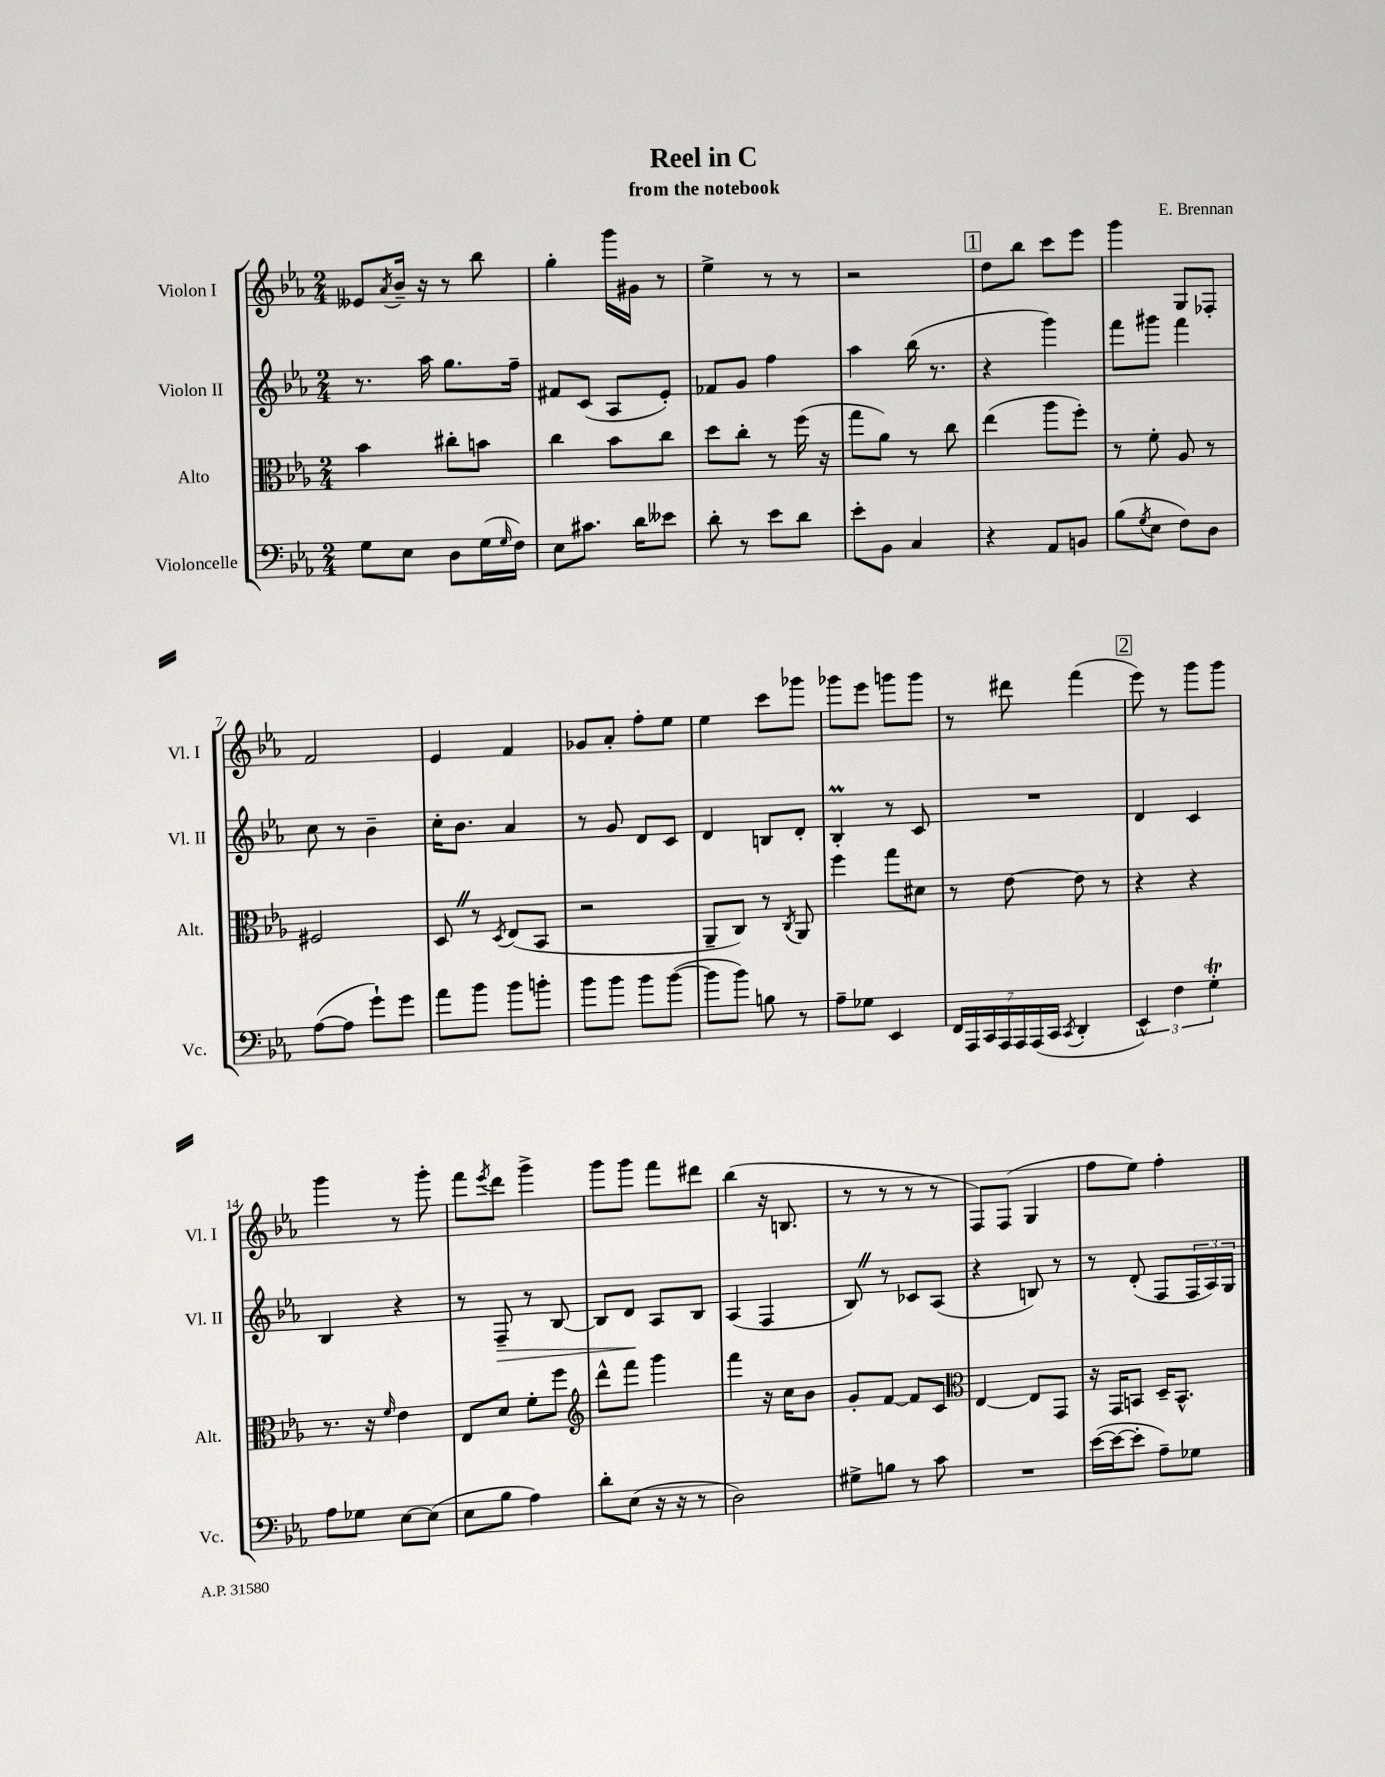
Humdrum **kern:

**kern	**kern	**kern	**dynam	**kern
*part4	*part3	*part2	*part2	*part1
*staff4	*staff3	*staff2	*staff2	*staff1
*I"Violoncelle	*I"Alto	*I"Violon II	*	*I"Violon I
*I'Vc.	*I'Alt.	*I'Vl. II	*	*I'Vl. I
*clefF4	*clefC3	*clefG2	*	*clefG2
*k[b-e-a-]	*k[b-e-a-]	*k[b-e-a-]	*	*k[b-e-a-]
*M2/4	*M2/4	*M2/4	*	*M2/4
=1	=1	=1	=1	=1
8G\L	4b-\	8.r	.	8e--X/L
.	.	.	.	8qa-/
8E-\J	.	.	.	16b-~/Jk
.	.	16aa-\	.	16r
8D\L	8cc#X'\L	8.gg\L	.	8r
(16G\L	8bn\J	.	.	8bb-\
16qqG/	.	.	.	.
16F\JJ)	.	16ff~\Jk	.	.
=2	=2	=2	=2	=2
8E-\L	4cc\	8f#X/L	.	4gg'\
8.c#X\J	.	(8c/J	.	.
.	8b-\L	8A-/L	.	16ggg\LL
16d\KL	.	.	.	16g#X\JJ
8e--X\J	8cc\J	8e-'/J)	.	8r
=3	=3	=3	=3	=3
8d'\	8dd\L	8f-X/L	.	4ee-^\
8r	8cc'\J	8g/J	.	.
8e-\L	8r	4ff\	.	8r
8d\J	(16ff\	.	.	8r
.	16r	.	.	.
=4	=4	=4	=4	=4
8e-'\L	8gg\L	4aa-\	.	2r
8BB-\J	8a-\J)	.	.	.
4C/	8r	(16bb-\	.	.
.	.	8.r	.	.
.	8cc\	.	.	.
!!LO:REH:place=s1:t=1
=5	=5	=5	=5	=5
4r	(4ee-\	4r	.	8dd\L
.	.	.	.	8bb-\J
8AA-/L	8aa-\L	4ggg\)	.	8ccc\L
8BBn/J	8ff'\J)	.	.	8eee-\J
=6	=6	=6	=6	=6
(8B-\L	8r	8fff\L	.	4ggg\
8qG/	.	.	.	.
8E-\J	8f'\	8ggg#X\J	.	.
8F\L)	8A-/	4fff\	.	8G/L
8D\J	8r	.	.	8F-X'/J
!!LO:LB:g=z
=7	=7	=7	=7	=7
([8A-\L	2F#X/	8cc\	.	2f/
8A-\J]	.	8r	.	.
8g`\L)	.	4b-~\	.	.
8g\J	.	.	.	.
=8	=8	=8	=8	=8
8a-\L	8DZ/	16cc'\KL	.	4e-/
.	.	8.b-\J	.	.
8b-\J	8r	.	.	.
.	8qD/	.	.	.
8b-\L	(8E-/L	4a-/	.	4f/
8bn'\J	8BB-/J	.	.	.
=9	=9	=9	=9	=9
8b-\L	2r	8r	.	8g-X/L
8b-\J	.	8g/	.	8a-'/J
8b-\L	.	8d/L	.	8ff'\L
([8b-\J	.	8c/J	.	8ee-\J
=10	=10	=10	=10	=10
8b-\L]	8AA-~/L	4d/	.	4ee-\
8b-\J)	8C/J)	.	.	.
8Bn\	8r	8Bn/L	.	8ccc\L
.	8qC/	.	.	.
8r	8AA-/	8d'/J	.	8ggg-X\J
=11	=11	=11	=11	=11
8A-~\L	4ff\	4B-M'/	.	8ggg-X\L
8G-X\J	.	.	.	8eee-\J
4EE-/	8gg\L	8r	.	8gggn\L
.	8d#X\J	8c/	.	8ggg\J
=12	=12	=12	=12	=12
28FF/LL	8r	2r	.	8r
28AAA-/	.	.	.	.
28CC/	.	.	.	.
28AAA-/	.	.	.	.
.	[8e-\	.	.	8ddd#X\
28AAA-/	.	.	.	.
(28AAA-/	.	.	.	.
28CC/JJ	.	.	.	.
8qCC/	.	.	.	.
4DD'/	8e-\]	.	.	(4fff\
.	8r	.	.	.
!!LO:REH:place=s1:t=2
=13	=13	=13	=13	=13
6EE-^^/)	4r	4d/	.	8eee-\)
.	.	.	.	8r
6F\	.	.	.	.
.	4r	4c/	.	8ggg\L
6Gt'\	.	.	.	.
.	.	.	.	8ggg\J
!!LO:LB:g=z
=14	=14	=14	=14	=14
8A-\L	8.r	4B-/	.	4ggg\
8G-X\J	.	.	.	.
.	16r	.	.	.
.	16qqf/	.	.	.
[8E-\L	4e-\	4r	.	8r
(8E-\J]	.	.	.	8ggg'\
=15	=15	=15	=15	=15
8E-\L	8E-/L	8r	.	8fff\L
.	.	.	.	8qeee-/
!	!	!	!LO:HP:b	!
8B-\J	8d/J	8F~/	>	8ddd\J
4A-\)	8f'\L	8r	.	4ggg^\
.	8ff\J	[8B-/	.	.
=16	=16	=16	=16	=16
*	*clefG2	*	*	*
8d'\L	8ddd^^\L	8B-/L]	.	8ggg\L
(8E-\J	8fff\J	8d/J	.	8ggg\J
16r	4ggg\	8A-/L	]	8fff\L
16r	.	.	.	.
8r	.	8B-/J	.	8ddd#X\J
=17	=17	=17	=17	=17
2D\)	4fff\	(4A-/	.	(4bb-\
.	16r	4F/	.	16r
.	16cc\KL	.	.	8.Bn/
.	8b-\J	.	.	.
=18	=18	=18	=18	=18
8G#X^\L	8g'/L	8B-Z/)	.	8r
8Bn\J	[8f/J	8r	.	8r
8r	8f/L]	8c-X/L	.	8r
8c\	8c/J	(8A-/J	.	8r
=19	=19	=19	=19	=19
*	*clefC3	*	*	*
2r	[4E-/	4r	.	8F/L)
.	.	.	.	(8F/J
.	8E-/L]	8Bn/)	.	4G/
.	8GG/J	8r	.	.
=20	=20	=20	=20	=20
([16e-\LL	16r	8r	.	8ff\L
16e-\J_	16GG/KL	.	.	.
8e-'\J]	8BBn/J	(8d'/	.	8ee-\J)
8A-~\L)	16D~/KL	8F/L	.	4ff'\
.	8.BB^^/J	.	.	.
8G-X\J	.	24F/L	.	.
.	.	24A-/)	.	.
.	.	24G/JJ	.	.
==	==	==	==	==
*-	*-	*-	*-	*-
